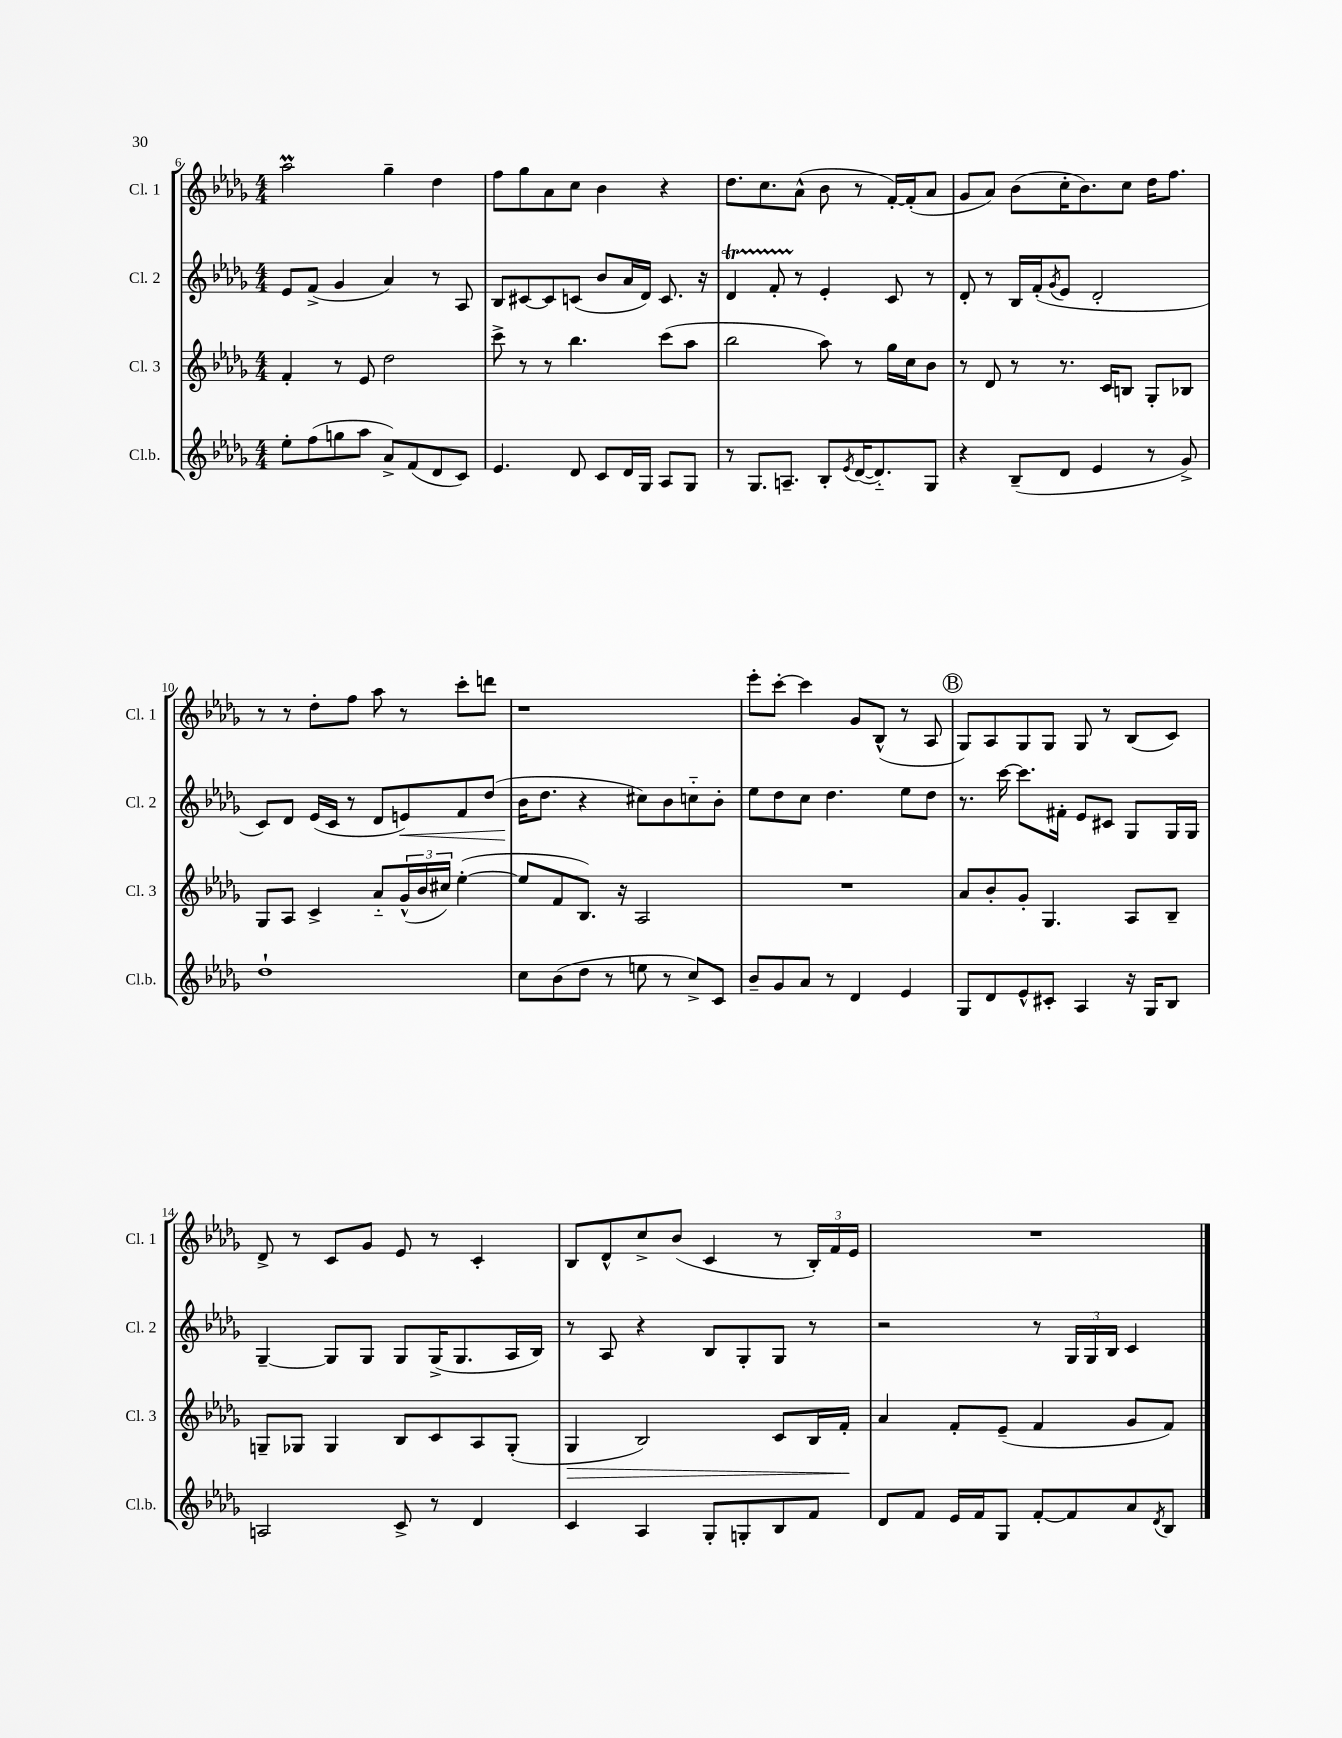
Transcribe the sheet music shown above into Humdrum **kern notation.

**kern	**kern	**kern	**kern
*staff4	*staff3	*staff2	*staff1
*clefG2	*clefG2	*clefG2	*clefG2
*k[b-e-a-d-g-]	*k[b-e-a-d-g-]	*k[b-e-a-d-g-]	*k[b-e-a-d-g-]
*M4/4	*M4/4	*M4/4	*M4/4
8ee-'	4f'	8e-	2aa-
(8ff	.	(8f^	.
8gg	8r	4g-	.
8aa-	8e-	.	.
8a-^)	2dd-	4a-)	4gg-~
(8f	.	.	.
8d-	.	8r	4dd-
8c)	.	8A-	.
=	=	=	=
4.e-	8ccc^	8B-	8ff
.	8r	[8c#	8gg-
.	8r	8c#]	8a-
8d-	4.bb-	(8c	8cc
8c	.	8b-	4b-
16d-	.	16a-	.
16G-	.	16d-)	.
8A-	(8ccc	8.c	4r
8G-	8aa-	.	.
.	.	16r	.
=	=	=	=
8r	2bb-	4d-	8.dd-
8.G-	.	.	.
.	.	.	8.cc
.	.	8f'	.
8.A~	.	.	.
.	.	8r	(8a-^^
8B-'	8aa-)	4e-'	8b-
8qe-	.	.	.
([16d-	8r	.	8r
8.d-'~])	.	.	.
.	16gg-	8c	[16f')
.	16cc	.	(16f']
8G-	8b-	8r	8a-
=	=	=	=
4r	8r	8d-'	8g-
.	8d-	8r	8a-)
(8B-~	8r	16B-	(8b-
.	.	(16f'	.
.	.	8qg-	.
8d-	8.r	8e-	16cc'
.	.	.	8.b-)
4e-	.	2d-'	.
.	16c	.	.
.	8B	.	8cc
8r	8G-'	.	16dd-
.	.	.	8.ff
8g-^)	8B-	.	.
=	=	=	=
1dd-`	8G-	8c)	8r
.	8A-	8d-	8r
.	4c^	(16e-	8dd-'
.	.	16c	.
.	.	8r	8ff
.	8a-'~	8d-	8aa-
.	(24g-^^	8e)	8r
.	24b-	.	.
.	24cc#)	.	.
.	([4ee-'	8f	8ccc'
.	.	(8dd-	8ddd
=	=	=	=
8cc	8ee-]	16b-	1r
.	.	8.dd-	.
(8b-	8f	.	.
8dd-	8.B-)	4r	.
8r	.	.	.
.	16r	.	.
8ee	2A-	8cc#)	.
8r	.	8b-	.
8cc^)	.	8cc'~	.
8c	.	8b-'	.
=	=	=	=
8b-~	1r	8ee-	8eee-'
8g-	.	8dd-	[8ccc'
8a-	.	8cc	4ccc]
8r	.	4.dd-	.
4d-	.	.	8g-
.	.	.	(8B-^^
4e-	.	8ee-	8r
.	.	8dd-	8A-
=	=	=	=
8G-	8a-	8.r	8G-)
8d-	8b-'	.	8A-
.	.	[16ccc	.
8e-^^	8g-'	8.ccc]	8G-
8c#'	4.G-	.	8G-
.	.	16f#'	.
4A-	.	8e-	8G-
.	.	8c#	8r
16r	8A-	8G-	(8B-
16G-	.	.	.
8B-	8B-~	16G-	8c)
.	.	16G-	.
=	=	=	=
2A	8G~	[4G-~	8d-^
.	8G-	.	8r
.	4G-	8G-]	8c
.	.	8G-	8g-
8c^	8B-	8G-	8e-
8r	8c	(16G-^	8r
.	.	8.G-	.
4d-	8A-	.	4c'
.	(8G-'	16A-	.
.	.	16B-)	.
=	=	=	=
4c	4G-	8r	8B-
.	.	8A-	8d-^^
4A-	2B-)	4r	8cc^
.	.	.	(8b-
8G-'	.	8B-	4c
8G'	.	8G-'	.
8B-	8c	8G-	8r
8f	16B-	8r	24B-')
.	.	.	24f
.	16f'	.	.
.	.	.	24e-
=	=	=	=
8d-	4a-	2r	1r
8f	.	.	.
16e-	8f'	.	.
16f	.	.	.
8G-	(8e-~	.	.
[8f'	4f	8r	.
8f]	.	24G-	.
.	.	24G-	.
.	.	24B-	.
8a-	8g-	4c	.
8qd-	.	.	.
8B-	8f)	.	.
==	==	==	==
*-	*-	*-	*-
